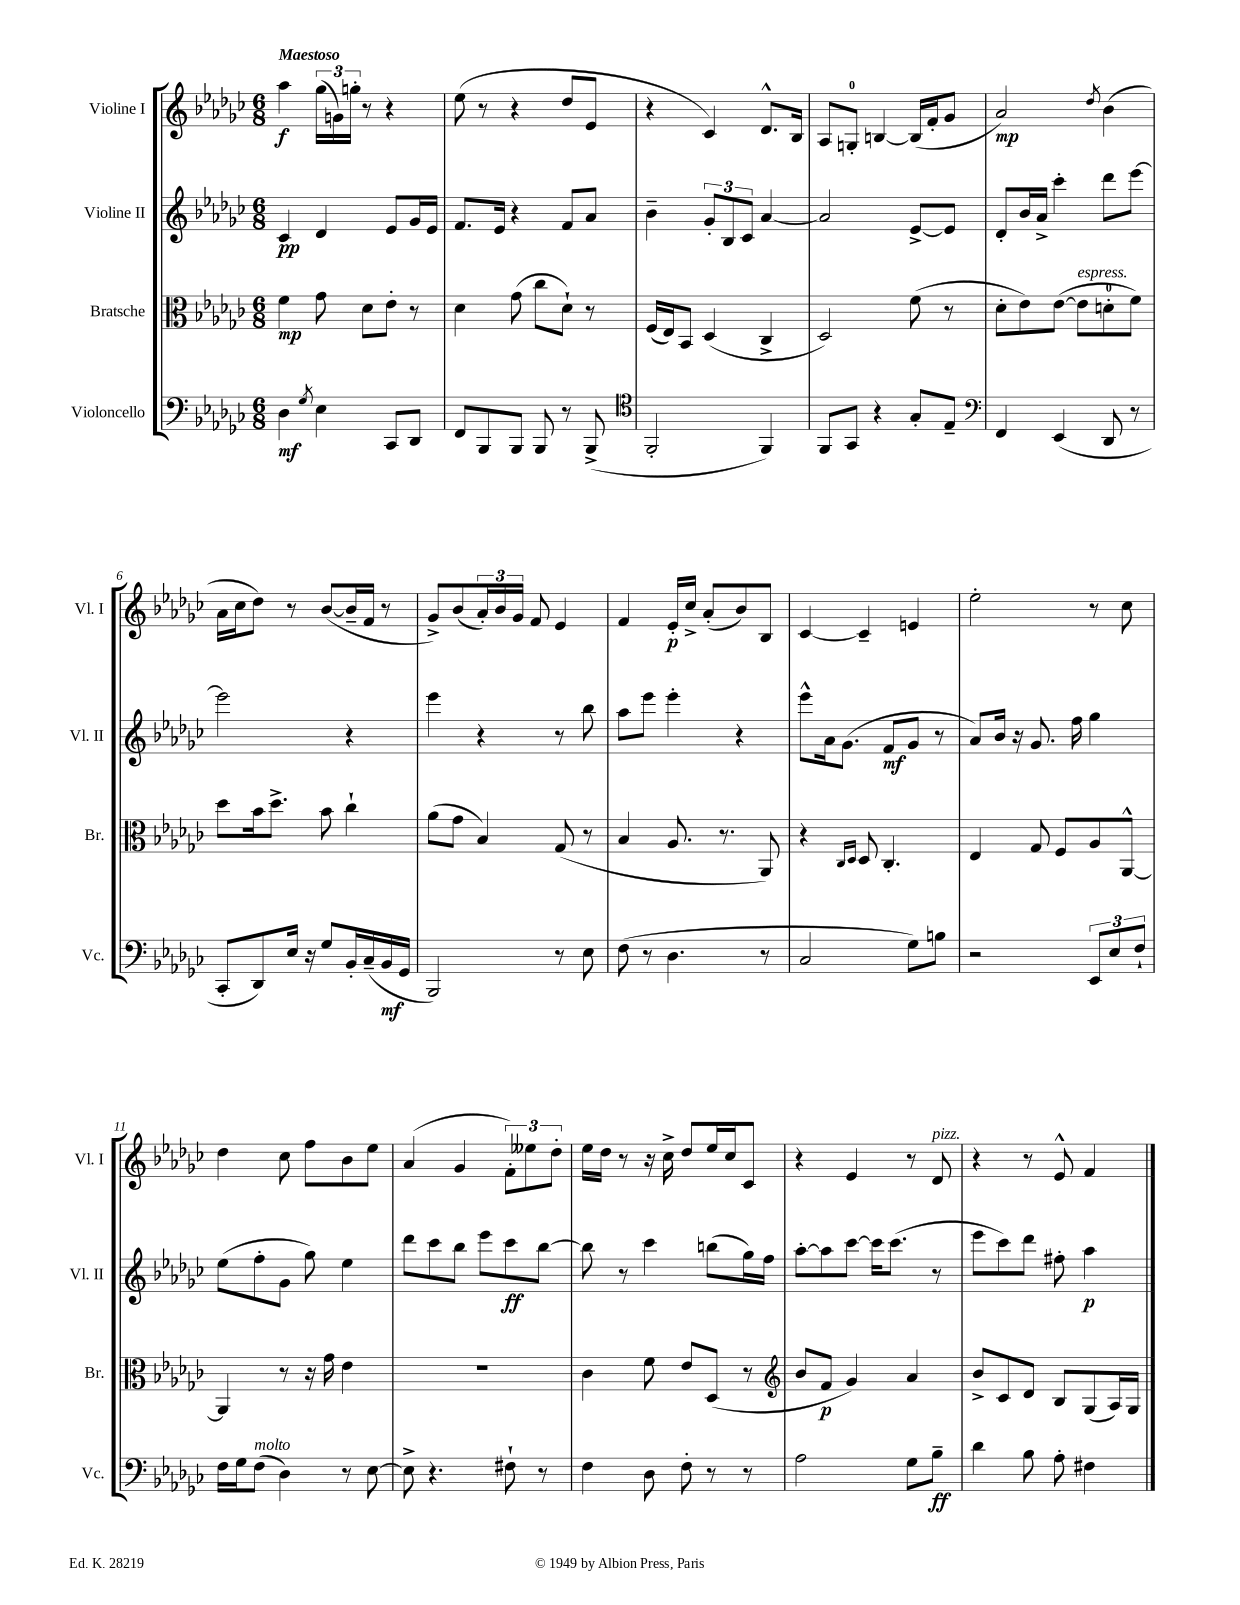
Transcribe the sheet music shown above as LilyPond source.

<<
\new StaffGroup <<
\new Staff = "s0" \with { instrumentName = "Violine I" shortInstrumentName = "Vl. I" } {
    \clef treble \key ges \major \numericTimeSignature \time 6/8 \tempo "Maestoso"
    aes''4\f \tuplet 3/2 { ges''16( g'16) g''16-. } r8 r4 |
    ees''8( r8 r4 des''8 ees'8 |
    r4 ces'4) des'8.-^ bes16 |
    aes8 g8-0-. b4~ b16( f'16-. ges'8 |
    aes'2\mp) \acciaccatura { des''8 } bes'4( |
    aes'16 ces''16 des''8) r8 bes'8~( bes'16-- f'16 r8 |
    ges'8->) bes'8( \tuplet 3/2 { aes'16-.) bes'16 ges'16 } f'8 ees'4 |
    f'4 ees'16-.\p ces''16-> aes'8-.( bes'8) bes8 |
    ces'4~ ces'4-- e'4 |
    ees''2-. r8 ces''8 |
    des''4 ces''8 f''8 bes'8 ees''8 |
    aes'4( ges'4 \tuplet 3/2 { f'8-.) eeses''8 des''8-. } |
    ees''16 des''16 r8 r16 ces''16-> des''8 ees''16 ces''16 ces'8 |
    r4 ees'4 r8 des'8^\markup { \italic "pizz." } |
    r4 r8 ees'8-^ f'4 \bar "|." |
}
\new Staff = "s1" \with { instrumentName = "Violine II" shortInstrumentName = "Vl. II" } {
    \clef treble \key ges \major \numericTimeSignature \time 6/8
    ces'4\pp des'4 ees'8 ges'16 ees'16 |
    f'8. ees'16 r4 f'8 aes'8 |
    bes'4-- \tuplet 3/2 { ges'8-. bes8 ces'8 } aes'4~ |
    aes'2 ees'8~-> ees'8 |
    des'8-. bes'16 aes'16-> ces'''4-. des'''8 ees'''8~ |
    ees'''2 r4 |
    ees'''4 r4 r8 bes''8 |
    aes''8 ees'''8 ees'''4-. r4 |
    ees'''8-^ aes'16 ges'8.( f'8\mf ges'8 r8 |
    aes'8) bes'16 r16 ges'8. f''16 ges''4 |
    ees''8( f''8-. ges'8 ges''8) ees''4 |
    des'''8 ces'''8 bes''8 ees'''8 ces'''8\ff bes''8~ |
    bes''8 r8 ces'''4 b''8( ges''16) f''16 |
    aes''8~-. aes''8 ces'''8~ ces'''16 ces'''8.( r8 |
    ees'''8 ces'''8) des'''8 fis''8-. aes''4\p \bar "|." |
}
\new Staff = "s2" \with { instrumentName = "Bratsche" shortInstrumentName = "Br." } {
    \clef alto \key ges \major \numericTimeSignature \time 6/8
    f'4\mp ges'8 des'8 ees'8-. r8 |
    des'4 ges'8( ces''8 des'8-!) r8 |
    f16( ees16) bes,8 des4( ces4-> |
    des2) f'8( r8 |
    des'8-. ees'8) ees'8~( ees'8^\markup { \italic "espress." } d'8-0-. f'8) |
    des''8 bes'16 des''8.-> bes'8 ces''4-! |
    aes'8( ges'8 bes4) ges8( r8 |
    bes4 aes8. r8. aes,8) |
    r4 \grace { ces16 des16 } des8 ces4.-. |
    ees4 ges8 f8 aes8 aes,8~-^ |
    aes,4 r8 r16 ges'16 ees'4 |
    R2. |
    ces'4 f'8 ees'8 des8( r8 |
    \clef treble bes'8 f'8\p ges'4) aes'4 |
    bes'8-> ces'8 des'8 bes8 ges8( aes16) ges16 \bar "|." |
}
\new Staff = "s3" \with { instrumentName = "Violoncello" shortInstrumentName = "Vc." } {
    \clef bass \key ges \major \numericTimeSignature \time 6/8
    des4\mf \acciaccatura { ges8 } ees4 ces,8 des,8 |
    f,8 bes,,8 bes,,8 bes,,8 r8 bes,,8->( |
    \clef tenor f,2-. f,4) |
    f,8 ges,8 r4 ges8-. ees8-- |
    \clef bass f,4 ees,4( des,8 r8 |
    ces,8-. des,8) ees16 r16 ges8 bes,16-. ces16--( bes,16\mf ges,16 |
    bes,,2) r8 ees8 |
    f8( r8 des4. r8 |
    ces2 ges8) b8 |
    r2 \tuplet 3/2 { ees,8 ees8 f8-! } |
    f16 ges16 f8^\markup { \italic "molto" }( des4) r8 ees8~ |
    ees8-> r4. fis8-! r8 |
    f4 des8 f8-. r8 r8 |
    aes2 ges8 bes8--\ff |
    des'4 bes8 aes8-. fis4 \bar "|." |
}
>>
>>
